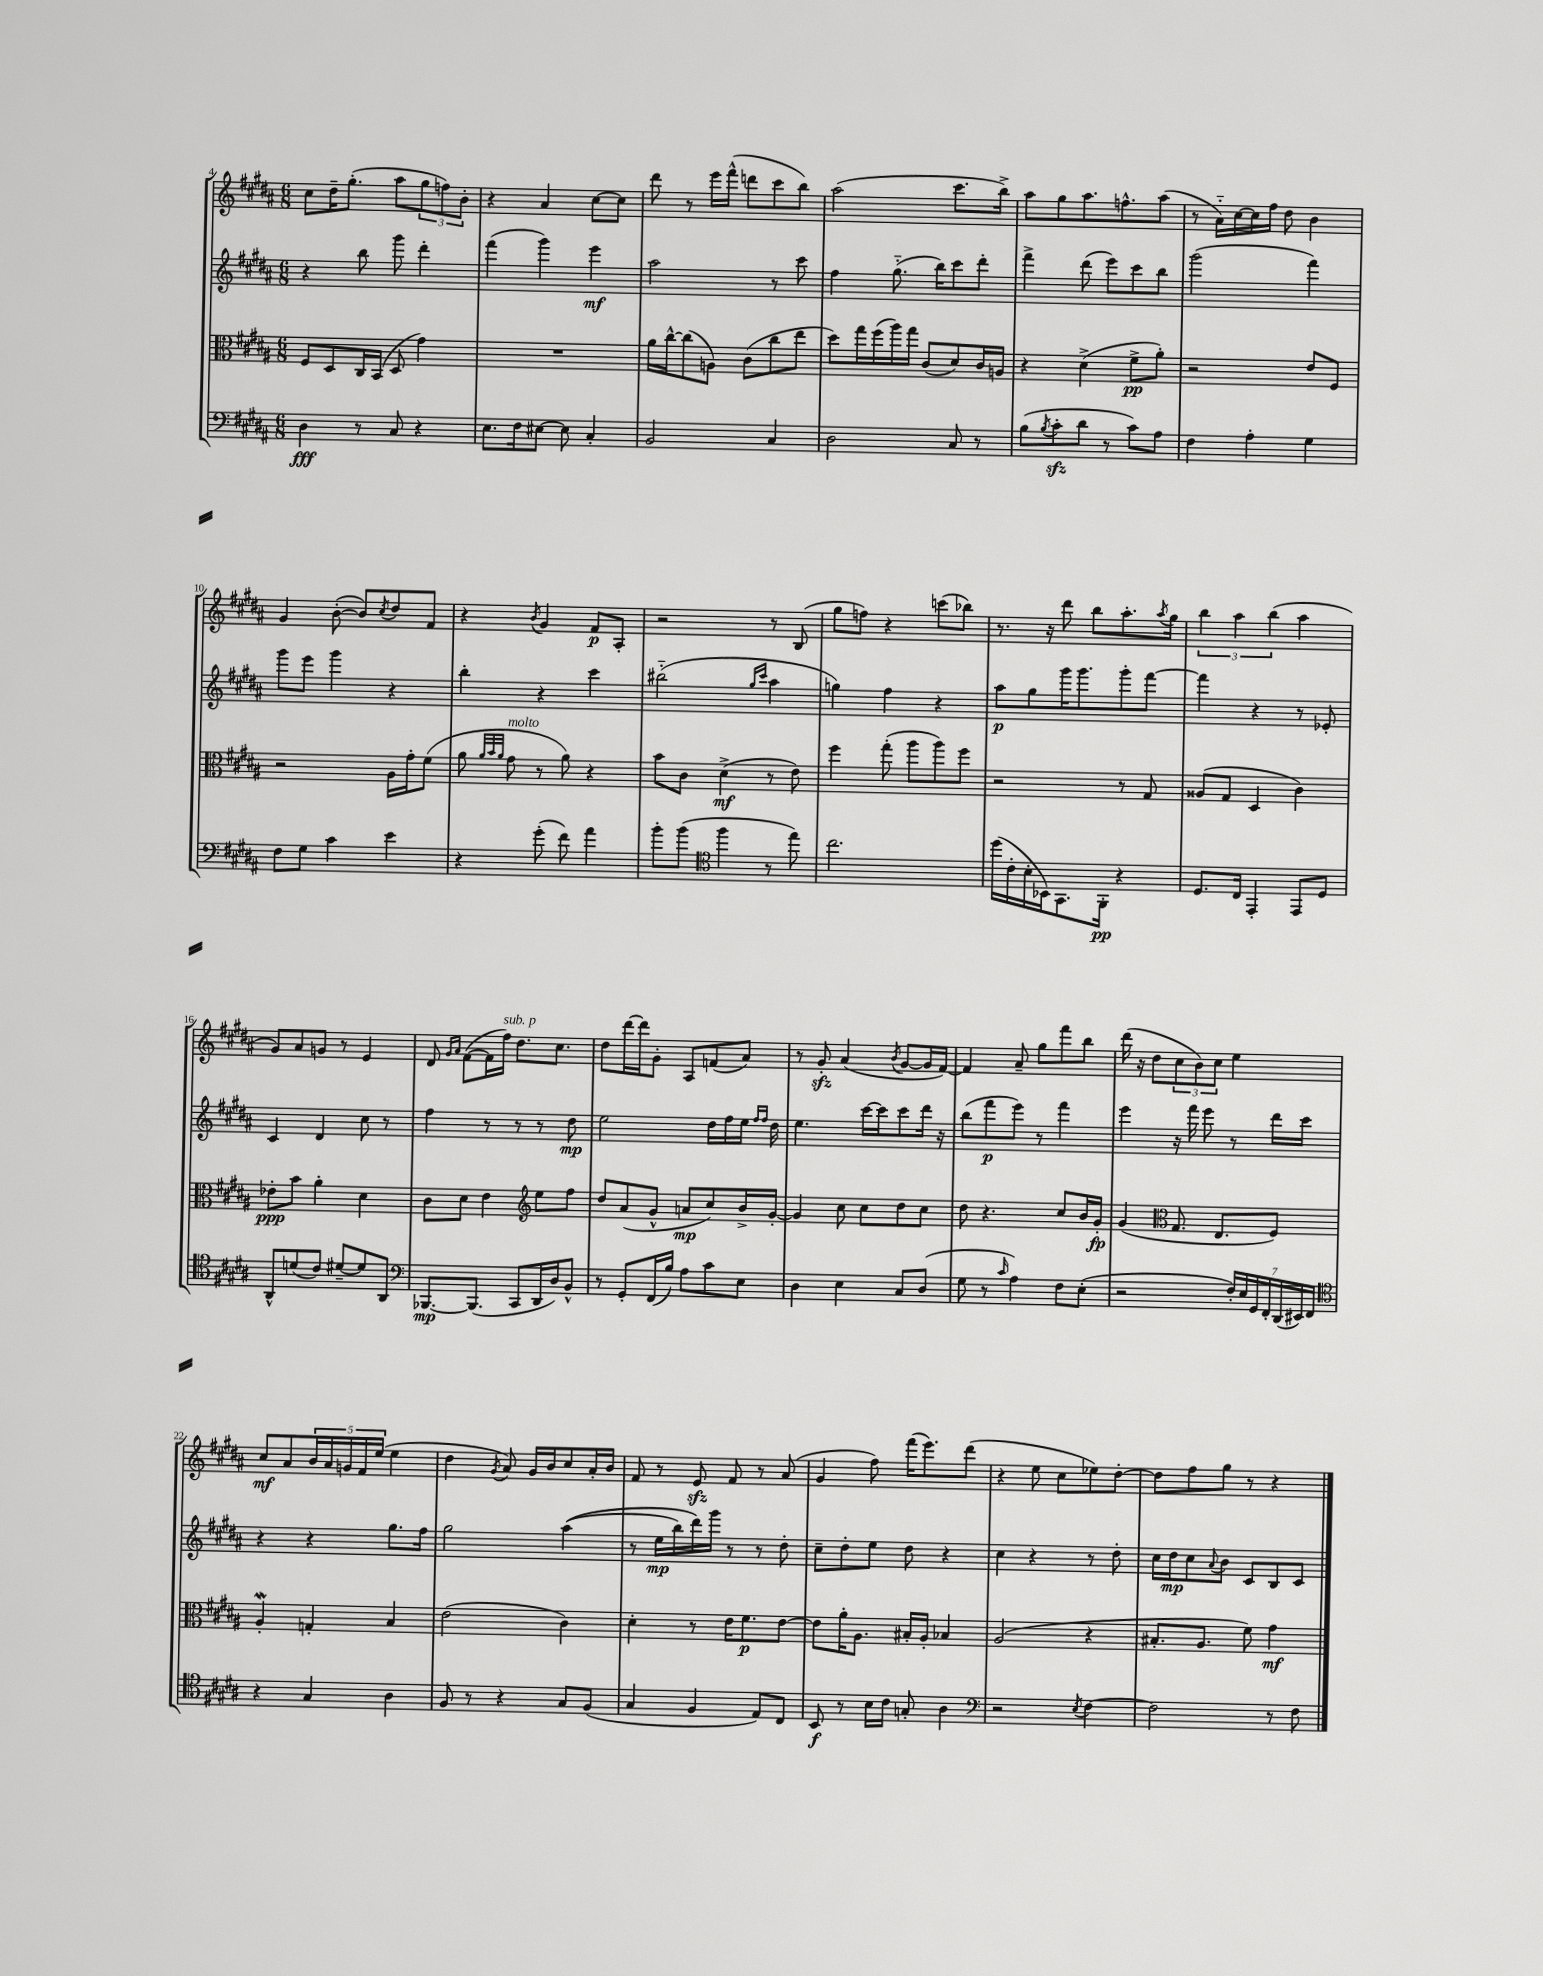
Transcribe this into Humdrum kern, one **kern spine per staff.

**kern	**dynam	**kern	**dynam	**kern	**dynam	**kern	**dynam
*part4	*part4	*part3	*part3	*part2	*part2	*part1	*part1
*staff4	*staff4	*staff3	*staff3	*staff2	*staff2	*staff1	*staff1
*clefF4	*	*clefC3	*	*clefG2	*	*clefG2	*
*k[f#c#g#d#a#]	*	*k[f#c#g#d#a#]	*	*k[f#c#g#d#a#]	*	*k[f#c#g#d#a#]	*
*M6/8	*	*M6/8	*	*M6/8	*	*M6/8	*
=4	=4	=4	=4	=4	=4	=4	=4
4D#\	fff	8F#/L	.	4r	.	8cc#\L	.
.	.	8D#/	.	.	.	16dd#~\K	.
.	.	.	.	.	.	(8.gg#'\J	.
8r	.	16C#/L	.	8bb\	.	.	.
.	.	(16BB/JJ	.	.	.	.	.
8C#/	.	8D#/	.	8ggg#\	.	8aa#\L	.
4r	.	4g#\)	.	4ddd#'\	.	12gg#\	.
.	.	.	.	.	.	12ffn\)	.
.	.	.	.	.	.	12b'\J	.
=5	=5	=5	=5	=5	=5	=5	=5
8.E\L	.	2.r	.	(4fff#\	.	4r	.
16F#\k	.	.	.	.	.	.	.
[8E#X\J	.	.	.	4ggg#\)	.	4a#/	.
8E#\]	.	.	.	.	.	.	.
4C#'/	.	.	.	4eee\	mf	[8cc#\L	.
.	.	.	.	.	.	8cc#\J]	.
=6	=6	=6	=6	=6	=6	=6	=6
2BB/	.	16a#\LL	.	2aa#\	.	8ddd#\	.
.	.	[16cc#^^\J	.	.	.	.	.
.	.	(8cc#\]	.	.	.	8r	.
.	.	8An\J)	.	.	.	16eee\LL	.
.	.	.	.	.	.	(16fff#^^\JJ	.
.	.	(8c#\L	.	.	.	8dddn\L	.
4C#/	.	8cc#\	.	8r	.	8ccc#\	.
.	.	8ee\J	.	8ccc#\	.	8bb\J)	.
=7	=7	=7	=7	=7	=7	=7	=7
2D#\	.	8dd#\L)	.	4ff#\	.	(2aa#\	.
.	.	16gg#\L	.	.	.	.	.
.	.	(16ff#\	.	.	.	.	.
.	.	16aa#\)	.	(8.gg#\	.	.	.
.	.	16gg#\JJ	.	.	.	.	.
.	.	(8c#/L	.	.	.	.	.
.	.	.	.	16bb\KL)	.	.	.
8C#/	.	8d#/)	.	8ccc#\	.	8.ccc#\L	.
8r	.	16c#/L	.	8ddd#'\J	.	.	.
.	.	16An/JJ	.	.	.	16bb^\Jk)	.
=8	=8	=8	=8	=8	=8	=8	=8
(8B\L	.	4r	.	4fff#^\	.	8aa#\L	.
8qB/	.	.	.	.	.	.	.
8c#zz'\	.	.	.	.	.	8gg#\	.
8d#\J	.	(4d#^\	.	(8ddd#\	.	8.aa#\	.
8r	.	.	.	8eee\L)	.	.	.
.	.	.	.	.	.	8.ffn^^\	.
8c#\L)	.	8f#^\L	pp	8ccc#\	.	.	.
8A#\J	.	8a#'\J)	.	8bb\J	.	(8aa#\J	.
=9	=9	=9	=9	=9	=9	=9	=9
4F#\	.	2r	.	(2ggg#\	.	8r	.
.	.	.	.	.	.	16a#\LL)	.
.	.	.	.	.	.	[16cc#\	.
4A#'\	.	.	.	.	.	16cc#\]	.
.	.	.	.	.	.	16ff#\JJ	.
.	.	.	.	.	.	8dd#\	.
4G#\	.	8e/L	.	4fff#\)	.	4b\	.
.	.	8F#/J	.	.	.	.	.
!!LO:LB:g=z
=10	=10	=10	=10	=10	=10	=10	=10
8F#\L	.	2r	.	8ggg#\L	.	4g#/	.
8G#\J	.	.	.	8eee\J	.	.	.
4c#\	.	.	.	4ggg#\	.	([8b'\	.
.	.	.	.	.	.	8b/L])	.
.	.	.	.	.	.	8qcc#/	.
4e\	.	16A#\LL	.	4r	.	8dd#/	.
.	.	16g#'\J	.	.	.	.	.
.	.	(8f#\J	.	.	.	8f#/J	.
=11	=11	=11	=11	=11	=11	=11	=11
4r	.	8a#\	.	4bb'\	.	4r	.
.	.	32qqa#/LLL	.	.	.	.	.
.	.	32qqb/	.	.	.	.	.
.	.	32qqa#/JJJ	.	.	.	.	.
!	!	!LO:TX:a:i:t=molto	!	!	!	!	!
.	.	8g#\	.	.	.	.	.
.	.	.	.	.	.	8qb/	.
(8g#'\	.	8r	.	4r	.	4g#/	.
8f#\)	.	8a#\)	.	.	.	.	.
4a#\	.	4r	.	4ccc#\	.	8f#/L	p
.	.	.	.	.	.	8A#'/J	.
=12	=12	=12	=12	=12	=12	=12	=12
8b'\L	.	8b\L	.	(2bb#X\	.	2r	.
(8b\J	.	8c#\J	.	.	.	.	.
*clefC4	*	*	*	*	*	*	*
4ff#\	.	(4d#^\	mf	.	.	.	.
.	.	.	.	16qqgg#/LL	.	.	.
.	.	.	.	16qqccc#/JJ	.	.	.
8r	.	8r	.	4aa#\	.	8r	.
8ee\)	.	8e\)	.	.	.	(8B/	.
=13	=13	=13	=13	=13	=13	=13	=13
2.cc#\	.	4ff#\	.	4ggn\)	.	8gg#\L	.
.	.	.	.	.	.	8ffn\J)	.
.	.	(8gg#'\	.	4ff#\	.	4r	.
.	.	8aa#\L	.	.	.	.	.
.	.	8aa#\)	.	4r	.	(8cccn\L	.
.	.	8ff#\J	.	.	.	8bb-X\J)	.
=14	=14	=14	=14	=14	=14	=14	=14
(16dd#\LL	.	2r	.	8aa#\L	p	8.r	.
16c#'\	.	.	.	.	.	.	.
16B'\	.	.	.	8gg#\	.	.	.
16BB-X\J)	.	.	.	.	.	16r	.
8.GG#\	.	.	.	16ggg#\K	.	8ddd#\	.
.	.	.	.	8.ggg#\	.	.	.
.	.	.	.	.	.	8bb\L	.
16FF#'\Jk	pp	.	.	.	.	.	.
4r	.	8r	.	8ggg#'\	.	8.aa#'\	.
.	.	8G#/	.	[8fff#\J	.	.	.
.	.	.	.	.	.	8qaa#/	.
.	.	.	.	.	.	16gg#\Jk	.
=15	=15	=15	=15	=15	=15	=15	=15
8.D#/L	.	(8A##X/L	.	4fff#\]	.	6bb\	.
.	.	8G#/J	.	.	.	.	.
.	.	.	.	.	.	6aa#\	.
16C#/Jk	.	.	.	.	.	.	.
4EE'/	.	4D#/	.	4r	.	.	.
.	.	.	.	.	.	(6bb\	.
8EE/L	.	4c#\)	.	8r	.	4aa#\	.
8D#/J	.	.	.	8e-X'/	.	.	.
!!LO:LB:g=z
=16	=16	=16	=16	=16	=16	=16	=16
8AA#^^/L	.	8e-X'\L	ppp	4c#/	.	8g#/L)	.
(8dn/	.	8b\J	.	.	.	8a#/	.
8c#/J)	.	4a#'\	.	4d#/	.	8gn/J	.
[8d#X~/L	.	.	.	.	.	8r	.
8d#/]	.	4d#\	.	8cc#\	.	4e/	.
8AA#/J	.	.	.	8r	.	.	.
=17	=17	=17	=17	=17	=17	=17	=17
*clefF4	*	*	*	*	*	*	*
[8.BBB-X/L	mp	8c#\L	.	4ff#\	.	8d#/	.
.	.	.	.	.	.	16qqg#/LL	.
.	.	.	.	.	.	16qqa#/JJ	.
.	.	8d#\J	.	.	.	([8f#\L	.
(8.BBB-/J]	.	.	.	.	.	.	.
.	.	4e\	.	8r	.	16f#\L]	.
!	!	!	!	!	!	!LO:TX:a:i:t=sub. p	!
.	.	.	.	.	.	16ff#\JJ)	.
8CC#/L	.	.	.	8r	.	8.dd#\L	.
*	*	*clefG2	*	*	*	*	*
16DD#/L	.	8ee\L	.	8r	.	.	.
16D#/J)	.	.	.	.	.	8.cc#\J	.
8BB^^/J	.	8ff#\J	.	8dd#\	mp	.	.
=18	=18	=18	=18	=18	=18	=18	=18
8r	.	8dd#/L	.	2ee\	.	8dd#\L	.
8GG#'/L	.	(8a#/	.	.	.	[16ddd#\L	.
.	.	.	.	.	.	16ddd#\J]	.
(16FF#/L	.	8g#^^/J	.	.	.	8g#'\J	.
16B/JJ)	.	.	.	.	.	.	.
8A#\L	.	8an/L	mp	.	.	8A#/L	.
8c#\	.	8cc#/)	.	16dd#\LL	.	(8fn/	.
.	.	.	.	16ff#\	.	.	.
8E\J	.	16b^/L	.	16ee\JJ	.	8a#/J)	.
.	.	.	.	16qqff#/LL	.	.	.
.	.	.	.	16qqff#/JJ	.	.	.
.	.	[16g#'/JJ	.	16dd#\	.	.	.
=19	=19	=19	=19	=19	=19	=19	=19
4D#\	.	4g#/]	.	4.ee\	.	8r	.
.	.	.	.	.	.	8g#zz'/	.
4E\	.	8cc#\	.	.	.	(4a#/	.
.	.	8cc#\L	.	[16ccc#\LL	.	.	.
.	.	.	.	16ccc#\J]	.	.	.
.	.	.	.	.	.	8qb/	.
8C#/L	.	8dd#\	.	8ccc#\	.	[8g#/L	.
(8D#/J	.	8cc#\J	.	16ddd#\Jk	.	16g#/L]	.
.	.	.	.	16r	.	[16f#/JJ)	.
=20	=20	=20	=20	=20	=20	=20	=20
8G#\	.	8dd#\	.	(8bb\L	.	4f#/]	.
8r	.	4.r	.	8fff#\	p	.	.
16qqc#/	.	.	.	.	.	.	.
4A#\)	.	.	.	8eee\J)	.	8a#~/	.
.	.	.	.	8r	.	8gg#\L	.
8F#\L	.	8cc#/L	.	4fff#\	.	8fff#\	.
(8E'\J	.	16b/L	.	.	.	8bb\J	.
.	.	16g#'/JJ	fp	.	.	.	.
=21	=21	=21	=21	=21	=21	=21	=21
2r	.	(4g#/	.	4eee\	.	(16ddd#\	.
.	.	.	.	.	.	16r	.
.	.	.	.	.	.	8dd#\L	.
*	*	*clefC3	*	*	*	*	*
.	.	8.G#/	.	16r	.	12cc#\	.
.	.	.	.	16fff#\	.	.	.
.	.	.	.	.	.	12b\)	.
.	.	.	.	8eee\	.	.	.
.	.	.	.	.	.	12cc#\J	.
.	.	8.E/L	.	.	.	.	.
28F#'/LL)	.	.	.	8r	.	4ee\	.
28E/	.	.	.	.	.	.	.
28GG#/	.	.	.	.	.	.	.
28FF#'/	.	.	.	.	.	.	.
.	.	8F#/J)	.	16ddd#\LL	.	.	.
(28DD#/	.	.	.	.	.	.	.
28EE#X/)	.	.	.	.	.	.	.
.	.	.	.	16ccc#\JJ	.	.	.
28FF#/JJ	.	.	.	.	.	.	.
!!LO:LB:g=z
=22	=22	=22	=22	=22	=22	=22	=22
*clefC4	*	*	*	*	*	*	*
4r	.	4A#W'/	.	4r	.	8cc#/L	mf
.	.	.	.	.	.	8a#/	.
4G#/	.	4Gn'/	.	4r	.	20b/L	.
.	.	.	.	.	.	20a#/	.
.	.	.	.	.	.	20gn/	.
.	.	.	.	.	.	20f#/	.
.	.	.	.	.	.	(20ee/JJ	.
4A#\	.	4B/	.	8.gg#\L	.	4ee\	.
.	.	.	.	16ff#\Jk	.	.	.
=23	=23	=23	=23	=23	=23	=23	=23
8F#/	.	(2e\	.	2gg#\	.	4dd#\	.
8r	.	.	.	.	.	.	.
.	.	.	.	.	.	8qg#/	.
4r	.	.	.	.	.	8a#/)	.
.	.	.	.	.	.	16g#/LL	.
.	.	.	.	.	.	16b/J	.
8G#/L	.	4c#\)	.	((4aa#\	.	8cc#/	.
(8F#/J	.	.	.	.	.	16a#'/L	.
.	.	.	.	.	.	16b/JJ	.
=24	=24	=24	=24	=24	=24	=24	=24
4G#/	.	4d#'\	.	8r	.	8f#/	.
.	.	.	.	16ee\LL	mp	8r	.
.	.	.	.	16bb\)	.	.	.
4F#/	.	8r	.	16ddd#\)	.	8ezz/	.
.	.	.	.	16ggg#\JJ	.	.	.
.	.	16e\KL	.	8r	.	8f#/	.
.	.	8.f#\	p	.	.	.	.
8E/L)	.	.	.	8r	.	8r	.
8C#/J	.	[8e\J	.	8dd#'\	.	(8a#/	.
=25	=25	=25	=25	=25	=25	=25	=25
8BB/	f	8e\L]	.	8cc#~\L	.	4g#/	.
8r	.	16a#'\K	.	8dd#'\	.	.	.
.	.	8.A#\J	.	.	.	.	.
16B\LL	.	.	.	8ee\J	.	8ff#\)	.
16c#\JJ	.	.	.	.	.	.	.
8Gn'/	.	16B#X'/LL	.	8dd#\	.	(16fff#\KL	.
.	.	16A#'/JJ	.	.	.	8.eee\)	.
4A#\	.	4B-X/	.	4r	.	.	.
.	.	.	.	.	.	(8ddd#\J	.
=26	=26	=26	=26	=26	=26	=26	=26
*clefF4	*	*	*	*	*	*	*
2r	.	(2A#/	.	4cc#\	.	4r	.
.	.	.	.	4r	.	8ee\	.
.	.	.	.	.	.	8cc#\L	.
8qE/	.	.	.	.	.	.	.
[4F#\	.	4r	.	8r	.	8ee-X\)	.
.	.	.	.	8dd#'\	.	[8dd#'\J	.
=27	=27	=27	=27	=27	=27	=27	=27
2F#\]	.	8.B#X'/L	.	16cc#\LL	.	8dd#\L]	.
.	.	.	.	16dd#\J	mp	.	.
.	.	.	.	8cc#\	.	8ff#\	.
.	.	8.A#/J	.	.	.	.	.
.	.	.	.	8qqa#/	.	.	.
.	.	.	.	8b\J	.	8gg#\J	.
.	.	8f#\)	.	8c#/L	.	8r	.
8r	.	4g#\	mf	8B/	.	4r	.
8F#\	.	.	.	8c#/J	.	.	.
==	==	==	==	==	==	==	==
*-	*-	*-	*-	*-	*-	*-	*-
